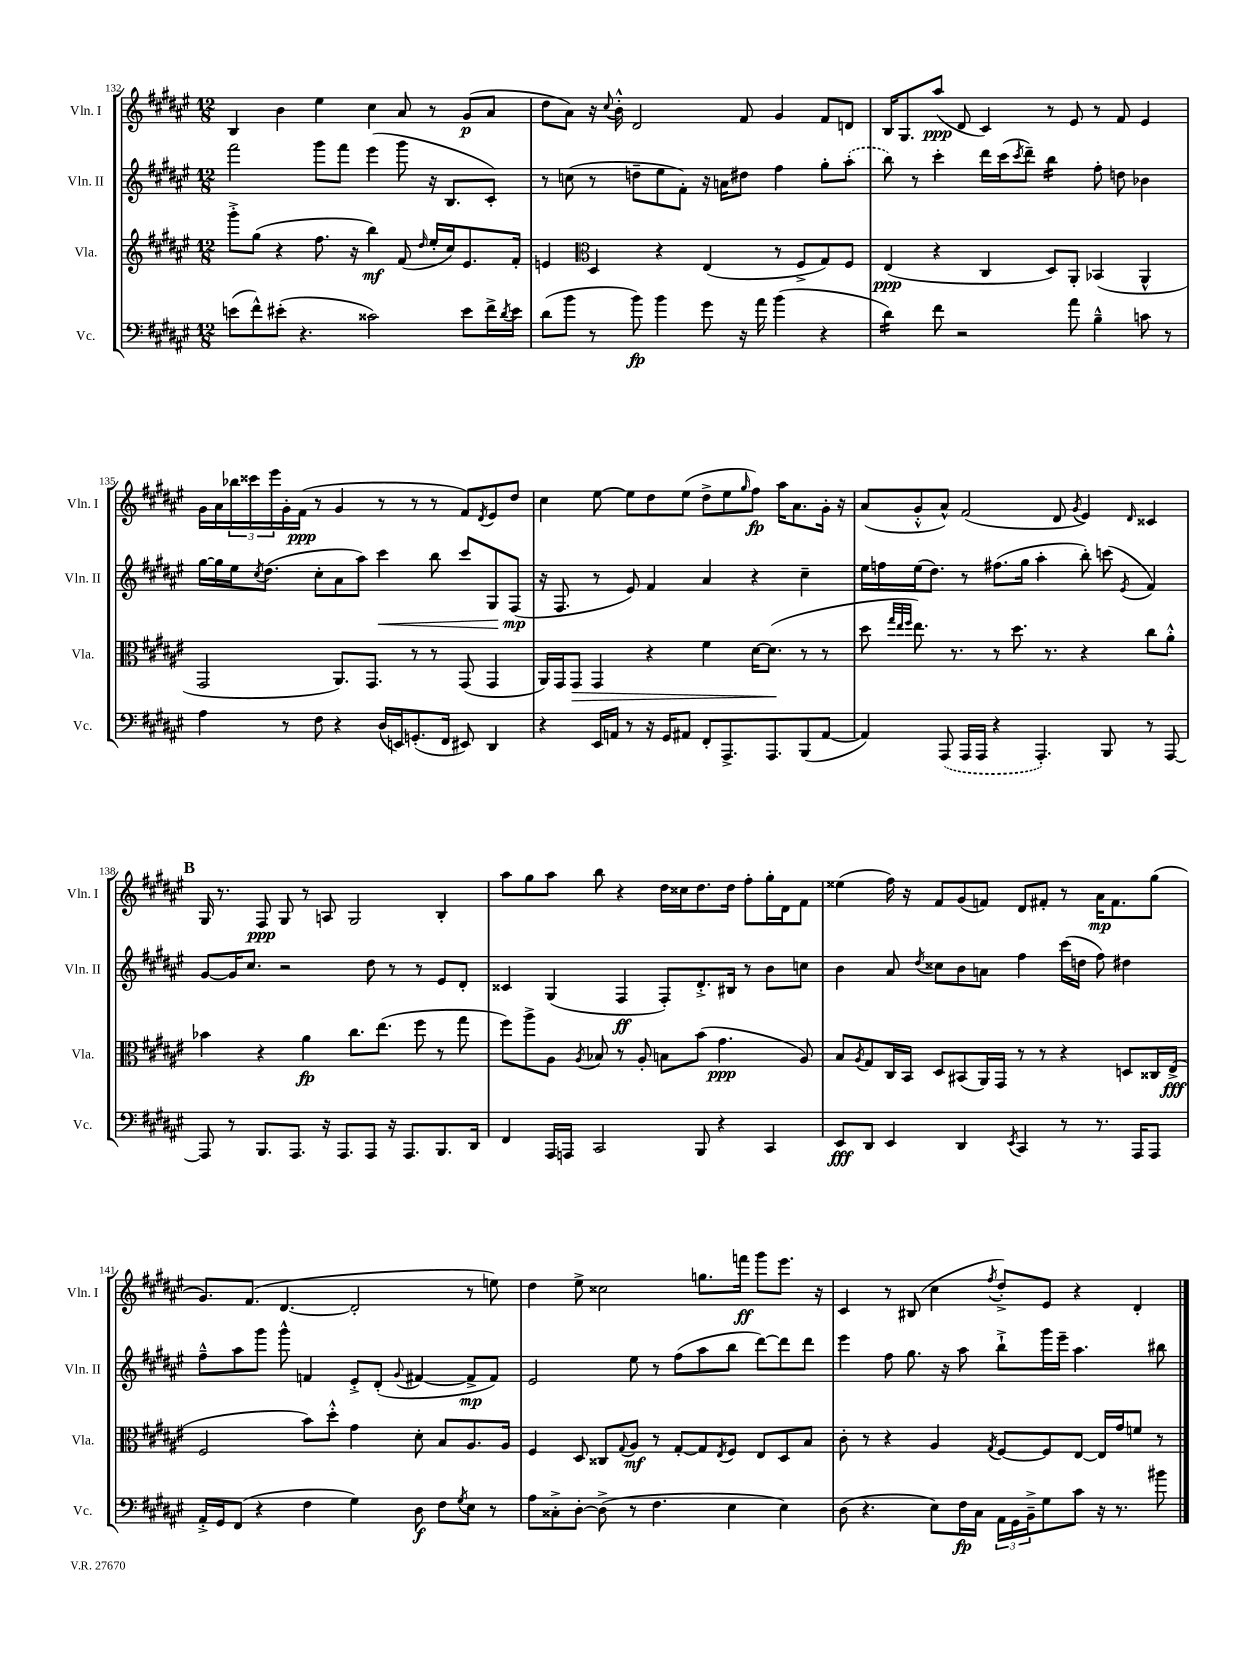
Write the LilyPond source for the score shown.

<<
\new StaffGroup <<
\new Staff = "s0" \with { instrumentName = "Vln. I" shortInstrumentName = "Vln. I" } {
    \clef treble \key fis \major \numericTimeSignature \time 12/8
    b4 b'4 eis''4 cis''4 ais'8 r8 gis'8\p( ais'8 |
    dis''8 ais'8) r16 \appoggiatura { cis''8 } b'16-.-^ dis'2 fis'8 gis'4 fis'8 d'8 |
    b16 gis8. ais''8\ppp( dis'8 cis'4) r8 eis'8 r8 fis'8 eis'4 |
    gis'16 ais'16 \tuplet 3/2 { bes''16 cisis'''16 eis'''16 } gis'16-. fis'16\ppp( r8 gis'4 r8 r8 r8 fis'8) \acciaccatura { dis'8 } eis'8 dis''8 |
    cis''4 eis''8~ eis''8 dis''8 eis''8( dis''8-> eis''8 \grace { gis''16 } fis''8\fp) ais''16 ais'8. gis'16-. r16 |
    ais'8( gis'8-.-^ ais'8-^) fis'2( dis'8 \acciaccatura { gis'8 } eis'4) \grace { dis'16 } cisis'4 |
    \mark \markup { \bold "B" } gis16 r8. fis8\ppp gis8 r8 a8 gis2 b4-. |
    ais''8 gis''8 ais''8 b''8 r4 dis''16 cisis''16 dis''8. dis''16 fis''8-. gis''16-. dis'16 fis'8 |
    eisis''4( fis''16) r16 fis'8 gis'8( f'8) dis'8 fis'8-. r8 ais'16\mp fis'8. gis''8( |
    gis'8.) fis'8.( dis'4.~ dis'2-. r8 e''8) |
    dis''4 eis''8-> cisis''2 g''8. f'''16\ff gis'''8 eis'''8. r16 |
    cis'4 r8 bis8( cis''4 \acciaccatura { fis''8 } dis''8-.->) eis'8 r4 dis'4-. \bar "|." |
}
\new Staff = "s1" \with { instrumentName = "Vln. II" shortInstrumentName = "Vln. II" } {
    \clef treble \key fis \major \numericTimeSignature \time 12/8
    fis'''2 gis'''8 fis'''8 eis'''4( gis'''8 r16 b8. cis'8-.) |
    r8 c''8( r8 d''8-- eis''8 fis'8-.) r16 a'16 dis''8 fis''4 gis''8-. \once \slurDashed ais''8-.( |
    b''8) r8 cis'''4-. dis'''16 cis'''16( \acciaccatura { cis'''8 } dis'''8--) b''4:16 fis''8-. d''8 bes'4 |
    gis''16~ gis''16 eis''16 \acciaccatura { cis''8 } dis''8.( cis''8-. ais'8 ais''8) cis'''4\< b''8 cis'''8 gis8 fis8\mp\!( |
    r16 fis8. r8 eis'8) fis'4 ais'4 r4 cis''4-- |
    eis''16 f''16 eis''16( dis''8.) r8 fis''8.( gis''16 ais''4-. b''8-.) c'''8( \acciaccatura { eis'8 } fis'4) |
    \mark \markup { \bold "B" } gis'8~ gis'16 cis''8. r2 dis''8 r8 r8 eis'8 dis'8-. |
    cisis'4 gis4( fis4\ff fis8-.) dis'8.-.-> bis16 r8 b'8 c''8 |
    b'4 ais'8 \acciaccatura { dis''8 } cisis''8 b'8 a'8 fis''4 cis'''16( d''16 fis''8) dis''4 |
    fis''8---^ ais''8 gis'''8 gis'''8-^ f'4 eis'8-.-> dis'8-.( \appoggiatura { gis'8 } fis'4~ fis'8->\mp fis'8) |
    eis'2 eis''8 r8 fis''8( ais''8 b''8 dis'''8~) dis'''8 dis'''8 |
    eis'''4 fis''8 gis''8. r16 ais''8 b''8-!-> gis'''16 eis'''16-- ais''4. bis''8 \bar "|." |
}
\new Staff = "s2" \with { instrumentName = "Vla." shortInstrumentName = "Vla." } {
    \clef treble \key fis \major \numericTimeSignature \time 12/8
    gis'''8-.-> gis''8( r4 fis''8. r16 b''4\mf) fis'8( \grace { dis''16 } eis''16-. cis''16) eis'8. fis'16-. |
    e'4 \clef alto dis4 r4 eis4( r8 fis8-> gis8) fis8 |
    eis4\ppp( r4 cis4 dis8) ais,8-. bes,4( ais,4-^ |
    gis,2 ais,8.) gis,8. r8 r8 gis,8( gis,4 |
    ais,16) gis,16 gis,8\> gis,4 r4 fis'4 dis'16~ dis'8.\!( r8 r8 |
    dis''8 \grace { gis''32 eis''32 fis''32 } eis''8.) r8. r8 dis''8. r8. r4 cis''8 ais'8-.-^ |
    \mark \markup { \bold "B" } bes'4 r4 ais'4\fp cis''8. eis''8.( fis''8 r8 gis''8 |
    fis''8) ais''8-> ais8 \acciaccatura { ais8 } bes8 r8 ais8-. b8 b'8( gis'4.\ppp ais8) |
    b8 \acciaccatura { ais8 } gis8 cis16 b,16 dis8 bis,8( ais,16) gis,16 r8 r8 r4 d8 cisis16 eis16->\fff( |
    fis2 b'8) dis''8-.-^ gis'4 dis'8-. b8 ais8. ais16 |
    fis4 dis8 cisis8 \appoggiatura { gis8 } ais8\mf r8 gis8~-. gis8 \acciaccatura { eis8 } fis8 eis8 dis8 b8 |
    cis'8-. r8 r4 ais4 \acciaccatura { gis8 } fis8~ fis8 eis8~ eis16 gis'16 f'8 r8 \bar "|." |
}
\new Staff = "s3" \with { instrumentName = "Vc." shortInstrumentName = "Vc." } {
    \clef bass \key fis \major \numericTimeSignature \time 12/8
    e'8( fis'8-^) eis'8-.( r4. cisis'2) eis'8 fis'16-> \acciaccatura { dis'8 } eis'16 |
    dis'8( b'8 r8 b'8\fp) b'4 gis'8 r16 ais'16 b'4( r4 |
    dis'4:16) fis'8 r2 ais'8 b4---^ c'8 r8 |
    ais4 r8 fis8 r4 dis16( e,16) g,8.-.( fis,16 eis,8) dis,4 |
    r4 eis,16 a,16 r8 r16 gis,16 ais,8 fis,8-. ais,,8.-> ais,,8. b,,8( ais,8~ |
    ais,4) \once \slurDashed ais,,8( ais,,16 ais,,16 r4 ais,,4.-.) b,,8 r8 ais,,8~ |
    \mark \markup { \bold "B" } ais,,8 r8 b,,8. ais,,8. r16 ais,,8. ais,,8 r16 ais,,8. b,,8. dis,16 |
    fis,4 ais,,16 a,,16 cis,2 b,,8 r4 cis,4 |
    eis,8\fff dis,8 eis,4 dis,4 \acciaccatura { eis,8 } cis,4 r8 r8. ais,,16 ais,,8 |
    ais,16-.-> gis,16 fis,8( r4 fis4 gis4) dis8\f fis8 \acciaccatura { gis8 } eis8 r8 |
    ais8 cisis8-.-> dis8~-. dis8->( r8 fis4. eis4 eis4) |
    dis8( r4. eis8) fis16\fp cis16 \tuplet 3/2 { ais,16 gis,16 b,16---> } gis8 cis'8 r16 r8. bis'8 \bar "|." |
}
>>
>>
\layout { \context { \Score currentBarNumber = #132 } }
